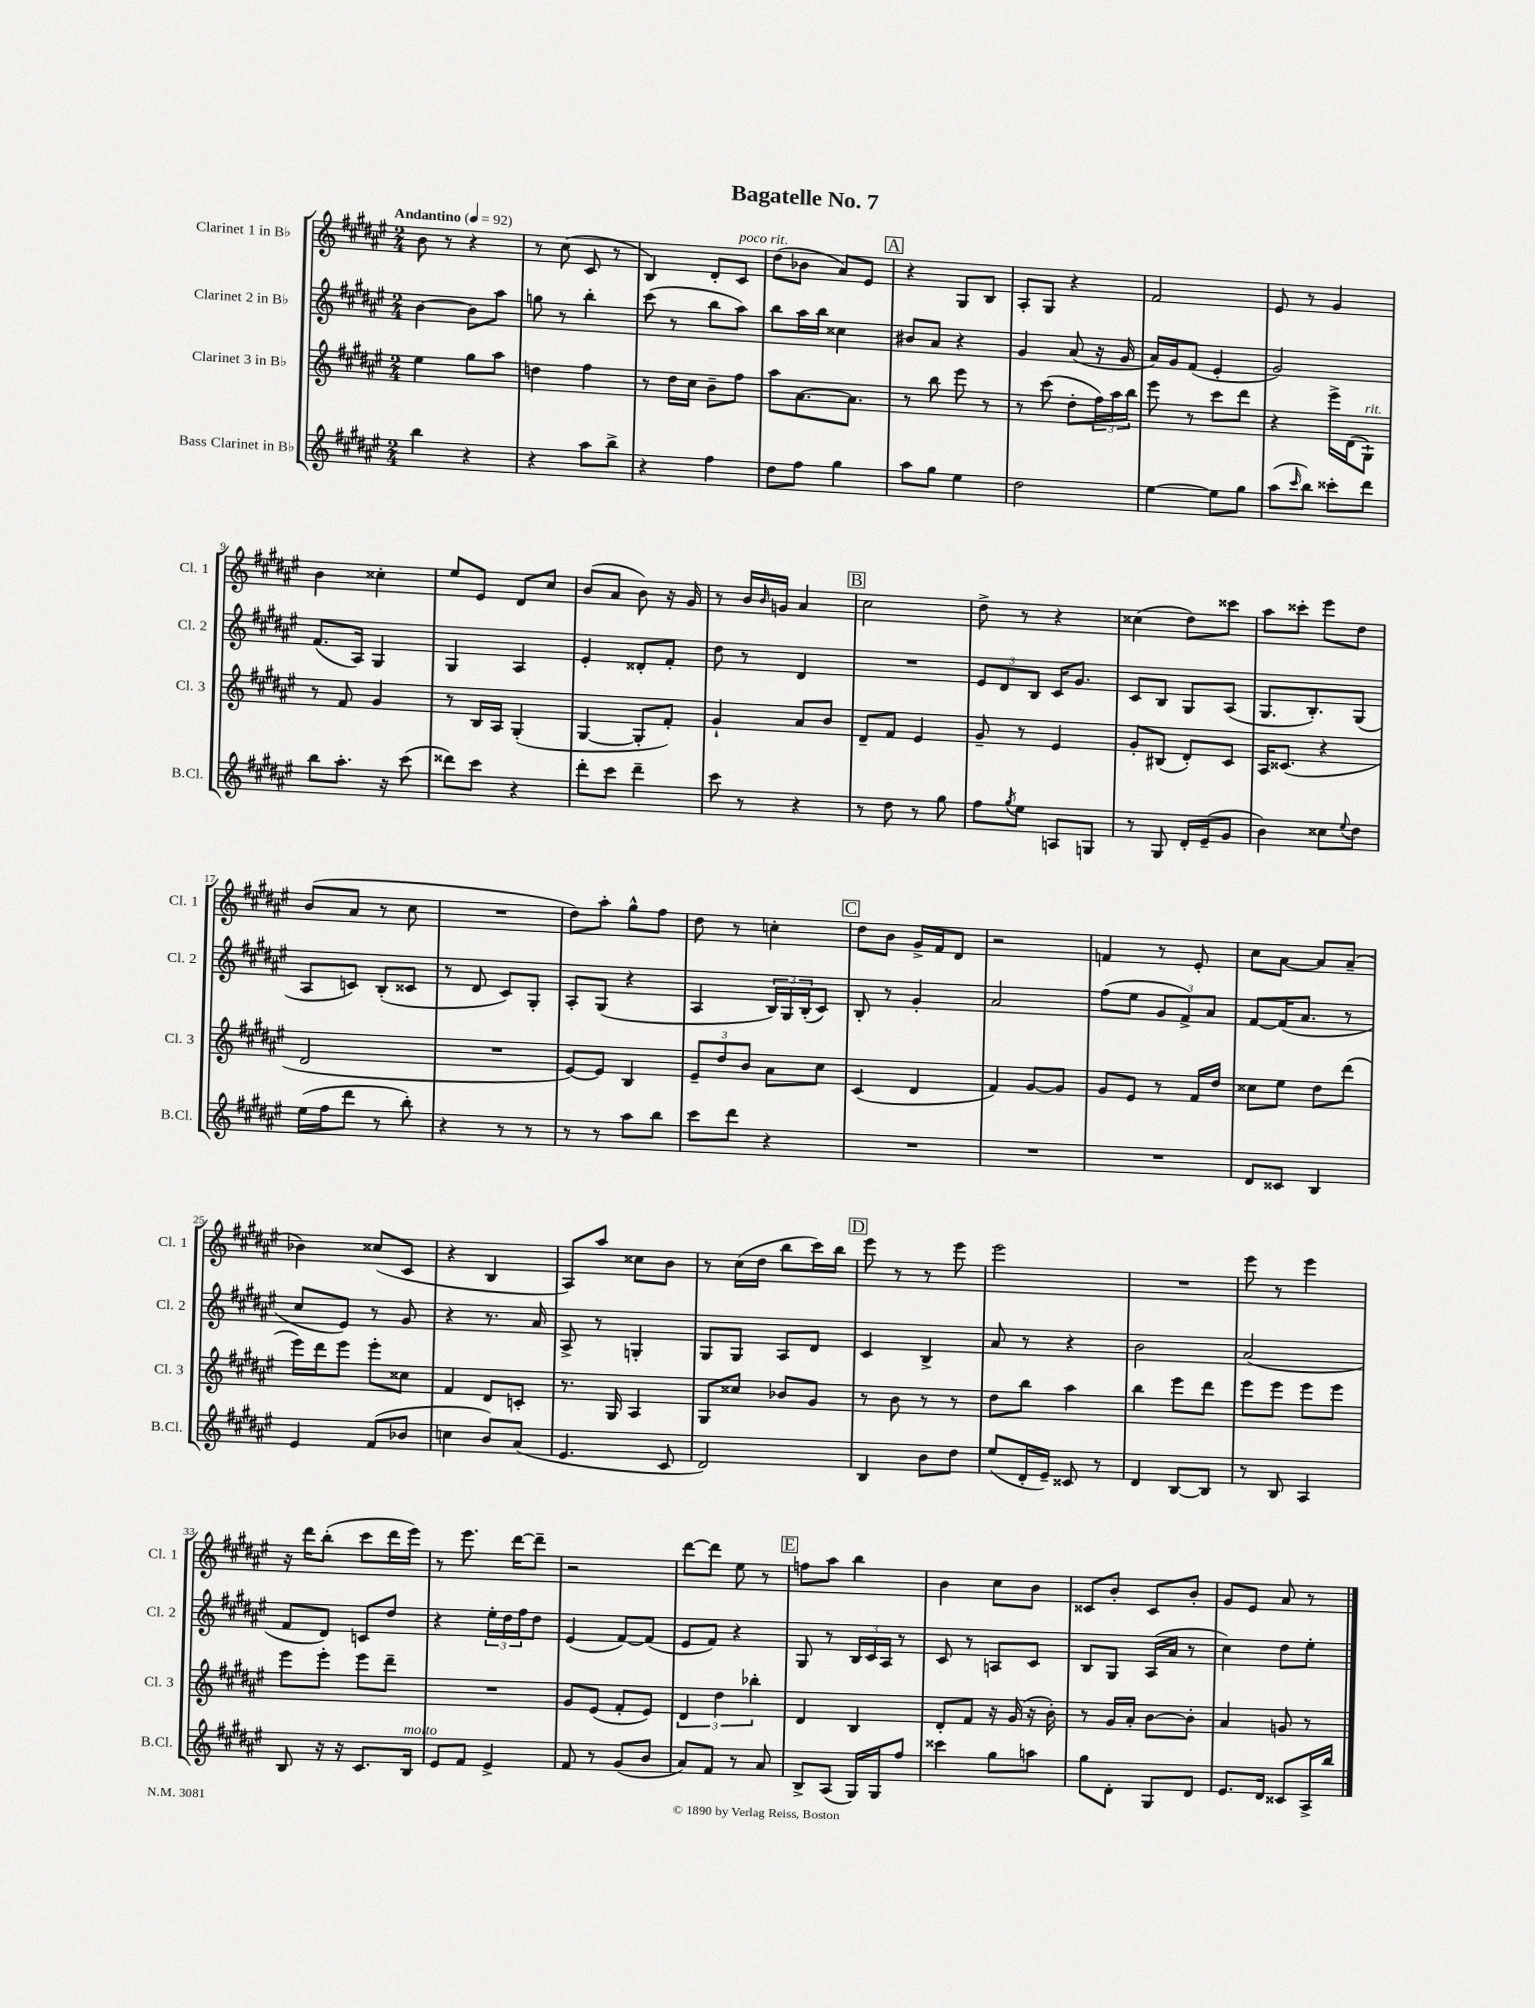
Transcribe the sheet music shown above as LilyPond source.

\header { title = "Bagatelle No. 7" }
<<
\new StaffGroup <<
\new Staff = "s0" \with { instrumentName = "Clarinet 1 in Bb" shortInstrumentName = "Cl. 1" } {
    \clef treble \key fis \major \numericTimeSignature \time 2/4 \tempo "Andantino" 4 = 92
    b'8 r8 r4 |
    r8 cis''8( cis'8 r8 |
    b4) dis'8-. cis'8^\markup { \italic "poco rit." } |
    dis''8( bes'8 ais'8) eis'8 |
    \mark \markup { \box "A" } r4 gis8 b8 |
    ais8-. gis8 r4 |
    fis'2 |
    eis'8 r8 gis'4 |
    b'4 cisis''4-. |
    eis''8 eis'8 dis'8 cis''8 |
    b'8( ais'8 b'8) r16 gis'16 |
    r8 b'16 \grace { b'16 } g'16 ais'4 |
    \mark \markup { \box "B" } cis''2 |
    dis''8-> r8 r4 |
    cisis''4( dis''8) cisis'''8 |
    ais''8 cisis'''8-. eis'''8 dis''8 |
    b'8( ais'8 r8 cis''8 |
    R2 |
    dis''8) ais''8-. gis''8-^ fis''8 |
    dis''8 r8 c''4-. |
    \mark \markup { \box "C" } dis''8 b'8 gis'16-> fis'16 dis'8 |
    r2 |
    f'4 r8 eis'8-. |
    cis''8 ais'8~ ais'8 ais'8--( |
    bes'4) cisis''8( cis'8 |
    r4 b4 |
    ais8) ais''8 cisis''8 b'8 |
    r8 cis''16( dis''16 b''8 cis'''16) b''16 |
    \mark \markup { \box "D" } eis'''8 r8 r8 eis'''8 |
    eis'''2 |
    R2 |
    eis'''8 r8 eis'''4 |
    r16 dis'''16 b''8-.( cis'''8 dis'''16 eis'''16) |
    r8 eis'''8. dis'''16~ dis'''8-- |
    r2 |
    dis'''8~ dis'''8 eis''8 r8 |
    \mark \markup { \box "E" } f''8 ais''8 b''4 |
    b'4 cis''8 b'8 |
    cisis'8 b'8-. cisis'8 b'8-. |
    gis'8 eis'8 ais'8 r8 \bar "|." |
}
\new Staff = "s1" \with { instrumentName = "Clarinet 2 in Bb" shortInstrumentName = "Cl. 2" } {
    \clef treble \key fis \major \numericTimeSignature \time 2/4
    b'4~ b'8 ais''8 |
    g''8 r8 b''4-. |
    cis'''8( r8 b''8 ais''8) |
    b''8 ais''16 b''16 cisis''4 |
    \mark \markup { \box "A" } bis'8 ais'8 r4 |
    gis'4 ais'8( r16 gis'16 |
    ais'16) gis'16 fis'8( eis'4-. |
    gis'2) |
    fis'8.( ais16) gis4 |
    gis4 ais4 |
    eis'4-. disis'8-. fis'8-. |
    dis''8 r8 dis'4 |
    \mark \markup { \box "B" } R2 |
    \tuplet 3/2 { eis'8 dis'8 b8 } cis'16 gis'8. |
    cis'8 b8 gis8 ais8( |
    gis8. b8.-.) gis8( |
    ais8 c'8) b8-.( cisis'8 |
    r8 dis'8 cis'8) gis8-. |
    ais8-. gis8( r4 |
    ais4 \tuplet 3/2 { b16) gis16 b16-.( } cis'8) |
    \mark \markup { \box "C" } b8-. r8 gis'4-. |
    ais'2 |
    fis''8( eis''8 \tuplet 3/2 { gis'8 fis'8->) ais'8 } |
    fis'8~ fis'16( ais'8. r8 |
    cis''8 eis'8) r8 gis'8 |
    r4 r8. ais'16 |
    ais8-> r8 g4-. |
    gis8 gis8 ais8 dis'8 |
    \mark \markup { \box "D" } cis'4 b4-> |
    ais'8 r8 r4 |
    b'2 |
    ais'2( |
    fis'8 dis'8) c'8 dis''8 |
    r4 \tuplet 3/2 { eis''16-. dis''16 fis''16 } dis''8 |
    eis'4( fis'8~) fis'8( |
    eis'8 fis'8) r4 |
    \mark \markup { \box "E" } gis8 r8 \tuplet 3/2 { b16 cis'16 ais16 } r8 |
    cis'8 r8 a8 cis'8 |
    b8 gis8 ais16( ais'16 r8 |
    cis''4) dis''8 eis''8-. \bar "|." |
}
\new Staff = "s2" \with { instrumentName = "Clarinet 3 in Bb" shortInstrumentName = "Cl. 3" } {
    \clef treble \key fis \major \numericTimeSignature \time 2/4
    eis''4 gis''8 ais''8 |
    d''4 fis''4 |
    r8 dis''16 cis''16 b'8-- fis''8 |
    ais''8 ais'8.~ ais'8. |
    \mark \markup { \box "A" } r8 b''8 eis'''8 r8 |
    r8 cis'''8( dis''8-. \tuplet 3/2 { fis''16) ais''16 b''16 } |
    eis'''8 r8 cis'''8 dis'''8 |
    r4 eis'''16-> dis'16( gis8-!^\markup { \italic "rit." }) |
    r8 fis'8 gis'4 |
    r8 b16 ais16 gis4-.( |
    gis4~ gis8-. fis'8-.) |
    gis'4-! ais'8 b'8 |
    \mark \markup { \box "B" } dis'8-- fis'8 eis'4 |
    gis'8-- r8 eis'4 |
    gis'8-. bis8( dis'8-.) cis'8 |
    ais16 cisis'8.( r4 |
    dis'2 |
    R2 |
    eis'8~) eis'8 b4 |
    \tuplet 3/2 { eis'8-- dis''8 b'8 } ais'8 cis''8 |
    \mark \markup { \box "C" } cis'4( dis'4 |
    fis'4) gis'8~ gis'8 |
    gis'8 eis'8 r8 fis'16 dis''16 |
    cisis''8 eis''8 dis''8 dis'''8( |
    eis'''16) dis'''16 eis'''8 eis'''8-. cisis''8 |
    fis'4 dis'8 c'8-. |
    r8. gis16 ais4 |
    gis8 cisis''8 bes'8 gis'8 |
    \mark \markup { \box "D" } r8 b'8 r8 r8 |
    dis''8 b''8 ais''4 |
    b''4 eis'''8 dis'''8 |
    eis'''8 eis'''8 eis'''8 eis'''8 |
    eis'''8 eis'''8-. eis'''8 dis'''8-- |
    R2 |
    gis'8 eis'8( fis'8-. eis'8) |
    \tuplet 3/2 { dis'4 dis''4 bes''4-. } |
    \mark \markup { \box "E" } dis'4 b4 |
    dis'8-. fis'8 r16 gis'16( r16 b'16-.) |
    r8 gis'16 ais'16-. b'8~ b'8-. |
    ais'4 g'8 r8 \bar "|." |
}
\new Staff = "s3" \with { instrumentName = "Bass Clarinet in Bb" shortInstrumentName = "B.Cl." } {
    \clef treble \key fis \major \numericTimeSignature \time 2/4
    b''4 r4 |
    r4 ais''8 b''8-> |
    r4 fis''4 |
    dis''8 fis''8 gis''4 |
    \mark \markup { \box "A" } ais''8 gis''8 eis''4 |
    dis''2 |
    eis''4~ eis''8 gis''8 |
    ais''8( \grace { cis'''16 } b''8) cisis'''8-. dis'''8 |
    b''8 ais''8.-. r16 cis'''8( |
    disis'''8) cis'''8 r4 |
    dis'''8-. cis'''8 dis'''4-- |
    cis'''8 r8 r4 |
    \mark \markup { \box "B" } r8 dis''8 r8 gis''8 |
    fis''8 \acciaccatura { gis''8 } eis''8 a8 g8 |
    r8 gis8 dis'16-. eis'16--( gis'8 |
    b'4) cisis''8 \appoggiatura { eis''8 } dis''8 |
    eis''16( fis''16 dis'''8 r8 b''8-.) |
    r4 r8 r8 |
    r8 r8 ais''8 b''8 |
    cis'''8 dis'''8 r4 |
    \mark \markup { \box "C" } R2 |
    R2 |
    R2 |
    dis'8 cisis'8 b4 |
    eis'4 fis'8( bes'8 |
    c''4 b'8) ais'8( |
    eis'4. cis'8 |
    dis'2) |
    \mark \markup { \box "D" } b4 b'8 dis''8 |
    eis''8( dis'16-. eis'16--) cisis'8 r8 |
    dis'4 b8~ b8 |
    r8 b8 ais4 |
    b8 r16 r16 cis'8. b16^\markup { \italic "molto" } |
    eis'8 fis'8 eis'4-> |
    fis'8 r8 gis'8( b'8 |
    ais'8) fis'8 r8 ais'8 |
    \mark \markup { \box "E" } b8-> ais8( gis16) gis16 fis''8 |
    cisis'''4 gis''8 a''8 |
    gis''8 dis'8-. gis8 dis'8 |
    eis'8. dis'16 cisis'8 ais16-> b''16 \bar "|." |
}
>>
>>
